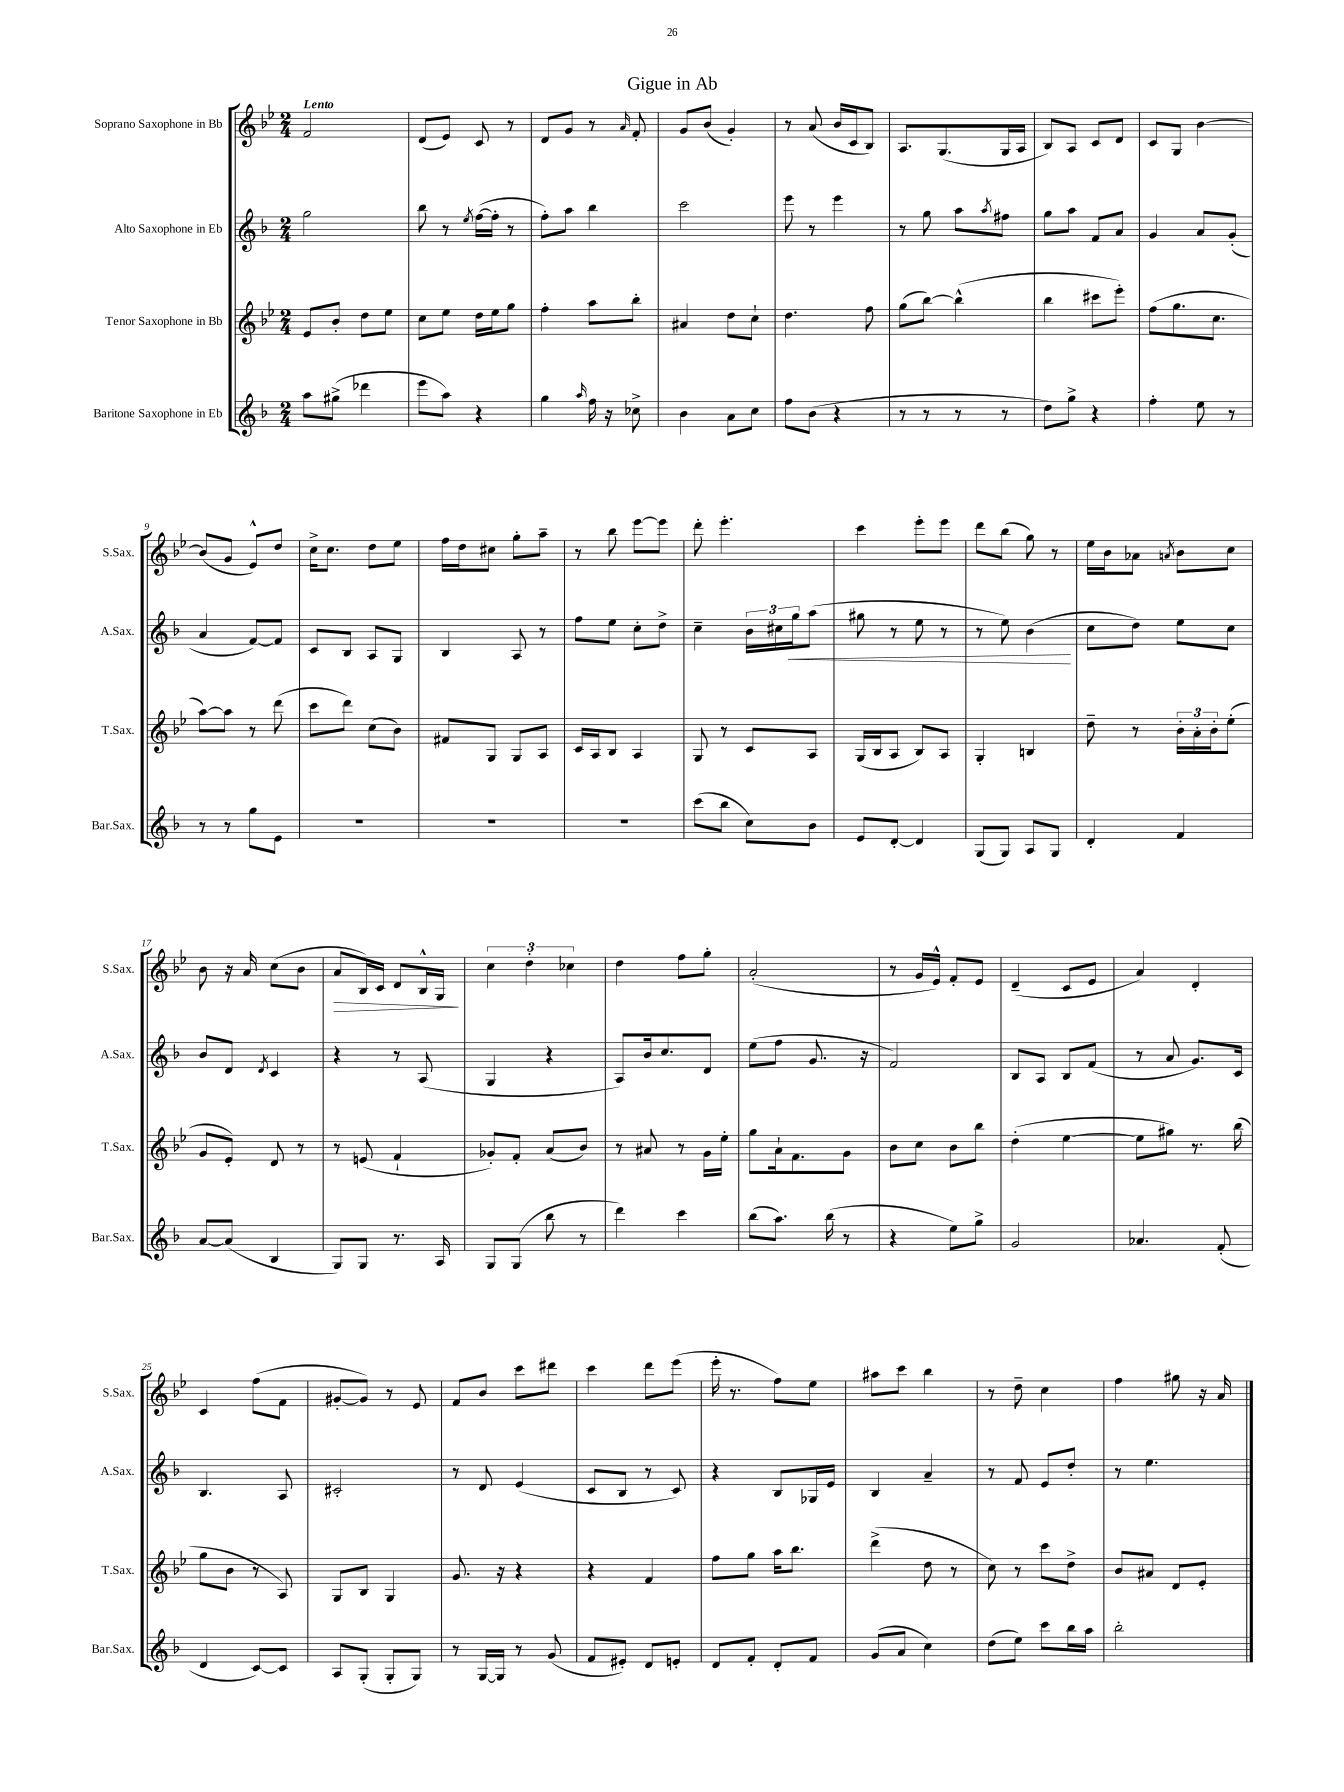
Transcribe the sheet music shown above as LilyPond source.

\header { title = "Gigue in Ab" }
<<
\new StaffGroup <<
\new Staff = "s0" \with { instrumentName = "Soprano Saxophone in Bb" shortInstrumentName = "S.Sax." } {
    \clef treble \key bes \major \numericTimeSignature \time 2/4 \tempo "Lento"
    f'2 |
    d'8( ees'8) c'8 r8 |
    d'8 g'8 r8 \grace { a'16 } f'8-. |
    g'8 bes'8( g'4-.) |
    r8 a'8( bes'16 c'16 bes8) |
    a8. g8.( g16 a16 |
    bes8) a8 c'8 d'8 |
    c'8 g8 bes'4~ |
    bes'8( g'8 ees'8-^) d''8 |
    c''16-> c''8. d''8 ees''8 |
    f''16 d''16 cis''8 g''8-. a''8-- |
    r8 bes''8 ees'''8~ ees'''8 |
    d'''8-. ees'''4.-. |
    c'''4 ees'''8-. ees'''8 |
    d'''8 bes''8( g''8) r8 |
    ees''16 bes'16 aes'8 \acciaccatura { a'8 } bes'8 c''8 |
    bes'8 r16 a'16 c''8( bes'8 |
    a'8\> bes16) c'16 d'8 bes16-^ g16\! |
    \tuplet 3/2 { c''4 d''4-. ces''4 } |
    d''4 f''8 g''8-. |
    a'2-.( |
    r8 g'16 ees'16-^) f'8-. ees'8 |
    d'4--( c'8 ees'8 |
    a'4) d'4-. |
    c'4 f''8( f'8 |
    gis'8~-. gis'8) r8 ees'8 |
    f'8 bes'8 c'''8 dis'''8 |
    c'''4 d'''8 ees'''8( |
    ees'''16-. r8. f''8) ees''8 |
    ais''8 c'''8 bes''4 |
    r8 d''8-- c''4 |
    f''4 gis''8 r16 a'16 \bar "|." |
}
\new Staff = "s1" \with { instrumentName = "Alto Saxophone in Eb" shortInstrumentName = "A.Sax." } {
    \clef treble \key f \major \numericTimeSignature \time 2/4
    g''2 |
    bes''8 r8 \acciaccatura { e''8 } f''16~( f''16-. r8 |
    f''8-.) a''8 bes''4 |
    c'''2 |
    e'''8 r8 e'''4 |
    r8 g''8 a''8 \acciaccatura { a''8 } fis''8 |
    g''8 a''8 f'8 a'8 |
    g'4 a'8 g'8-.( |
    a'4 f'8~) f'8 |
    c'8 bes8 a8 g8 |
    bes4 a8 r8 |
    f''8 e''8 c''8-. d''8-> |
    c''4-- \tuplet 3/2 { bes'16 cis''16 g''16\< } a''8( |
    gis''8 r8 e''8 r8 |
    r8 e''8) bes'4\!( |
    c''8 d''8) e''8 c''8 |
    bes'8 d'8 \acciaccatura { d'8 } c'4 |
    r4 r8 a8( |
    g4 r4 |
    a8) bes'16 c''8. d'8 |
    e''8( f''8 g'8. r16 |
    f'2) |
    bes8 a8 bes8 f'8( |
    r8 a'8 g'8.) c'16 |
    bes4. a8 |
    cis'2-. |
    r8 d'8 e'4( |
    c'8 bes8 r8 c'8) |
    r4 bes8 ges16 e'16 |
    bes4 a'4-- |
    r8 f'8 e'8 d''8-. |
    r8 e''4. \bar "|." |
}
\new Staff = "s2" \with { instrumentName = "Tenor Saxophone in Bb" shortInstrumentName = "T.Sax." } {
    \clef treble \key bes \major \numericTimeSignature \time 2/4
    ees'8 bes'8-. d''8 ees''8 |
    c''8 ees''8 d''16 ees''16 g''8 |
    f''4-. a''8 bes''8-. |
    ais'4 d''8 c''8-! |
    d''4. f''8 |
    g''8( bes''8~) bes''4-^( |
    bes''4 cis'''8 ees'''8-.) |
    f''8( g''8. c''8. |
    a''8~) a''8 r8 d'''8( |
    c'''8 d'''8) c''8( bes'8) |
    fis'8 g8 g8 a8 |
    c'16 a16 bes8 a4 |
    g8 r8 c'8 a8 |
    g16( bes16 a8 bes8) a8 |
    g4-. b4 |
    d''8-- r8 \tuplet 3/2 { bes'16-. a'16-. bes'16-. } ees''8-.( |
    g'8 ees'8-.) d'8 r8 |
    r8 e'8( f'4-! |
    ges'8-.) f'8-. a'8( bes'8) |
    r8 ais'8 r8 g'16 ees''16-. |
    g''8 a'16-! f'8. g'8 |
    bes'8 c''8 bes'8 bes''8 |
    d''4-.( ees''4~ |
    ees''8 gis''8) r8. bes''16( |
    g''8 bes'8 r8 a8) |
    g8 bes8 g4 |
    g'8. r16 r4 |
    r4 f'4 |
    f''8 g''8 a''16 bes''8. |
    d'''4->( d''8 r8 |
    c''8) r8 c'''8 d''8-> |
    bes'8 ais'8 d'8 ees'8-. \bar "|." |
}
\new Staff = "s3" \with { instrumentName = "Baritone Saxophone in Eb" shortInstrumentName = "Bar.Sax." } {
    \clef treble \key f \major \numericTimeSignature \time 2/4
    a''8 gis''8->( des'''4 |
    e'''8 a''8) r4 |
    g''4 \grace { a''16 } f''16 r16 ces''8-> |
    bes'4 a'8 c''8 |
    f''8 bes'8( r4 |
    r8 r8 r8 r8 |
    d''8) g''8-> r4 |
    f''4-. e''8 r8 |
    r8 r8 g''8 e'8 |
    r2 |
    R2 |
    R2 |
    c'''8( bes''8 c''8) bes'8 |
    e'8 d'8~-. d'4 |
    g8( g8) a8 g8 |
    d'4-. f'4 |
    a'8~ a'8( bes4 |
    g8) g8 r8. a16 |
    g8 g8( bes''8 r8 |
    d'''4) c'''4 |
    bes''8( a''8.) bes''16( r8 |
    r4 e''8) g''8-> |
    g'2 |
    aes'4. f'8-.( |
    d'4 c'8~) c'8 |
    a8 g8-.( g8-. g8) |
    r8 g16~ g16 r8 g'8( |
    f'8 eis'8-.) d'8 e'8-. |
    d'8 f'8-. d'8-. f'8 |
    g'8( a'8 c''4) |
    d''8( e''8) c'''8 bes''16 a''16 |
    bes''2-. \bar "|." |
}
>>
>>
